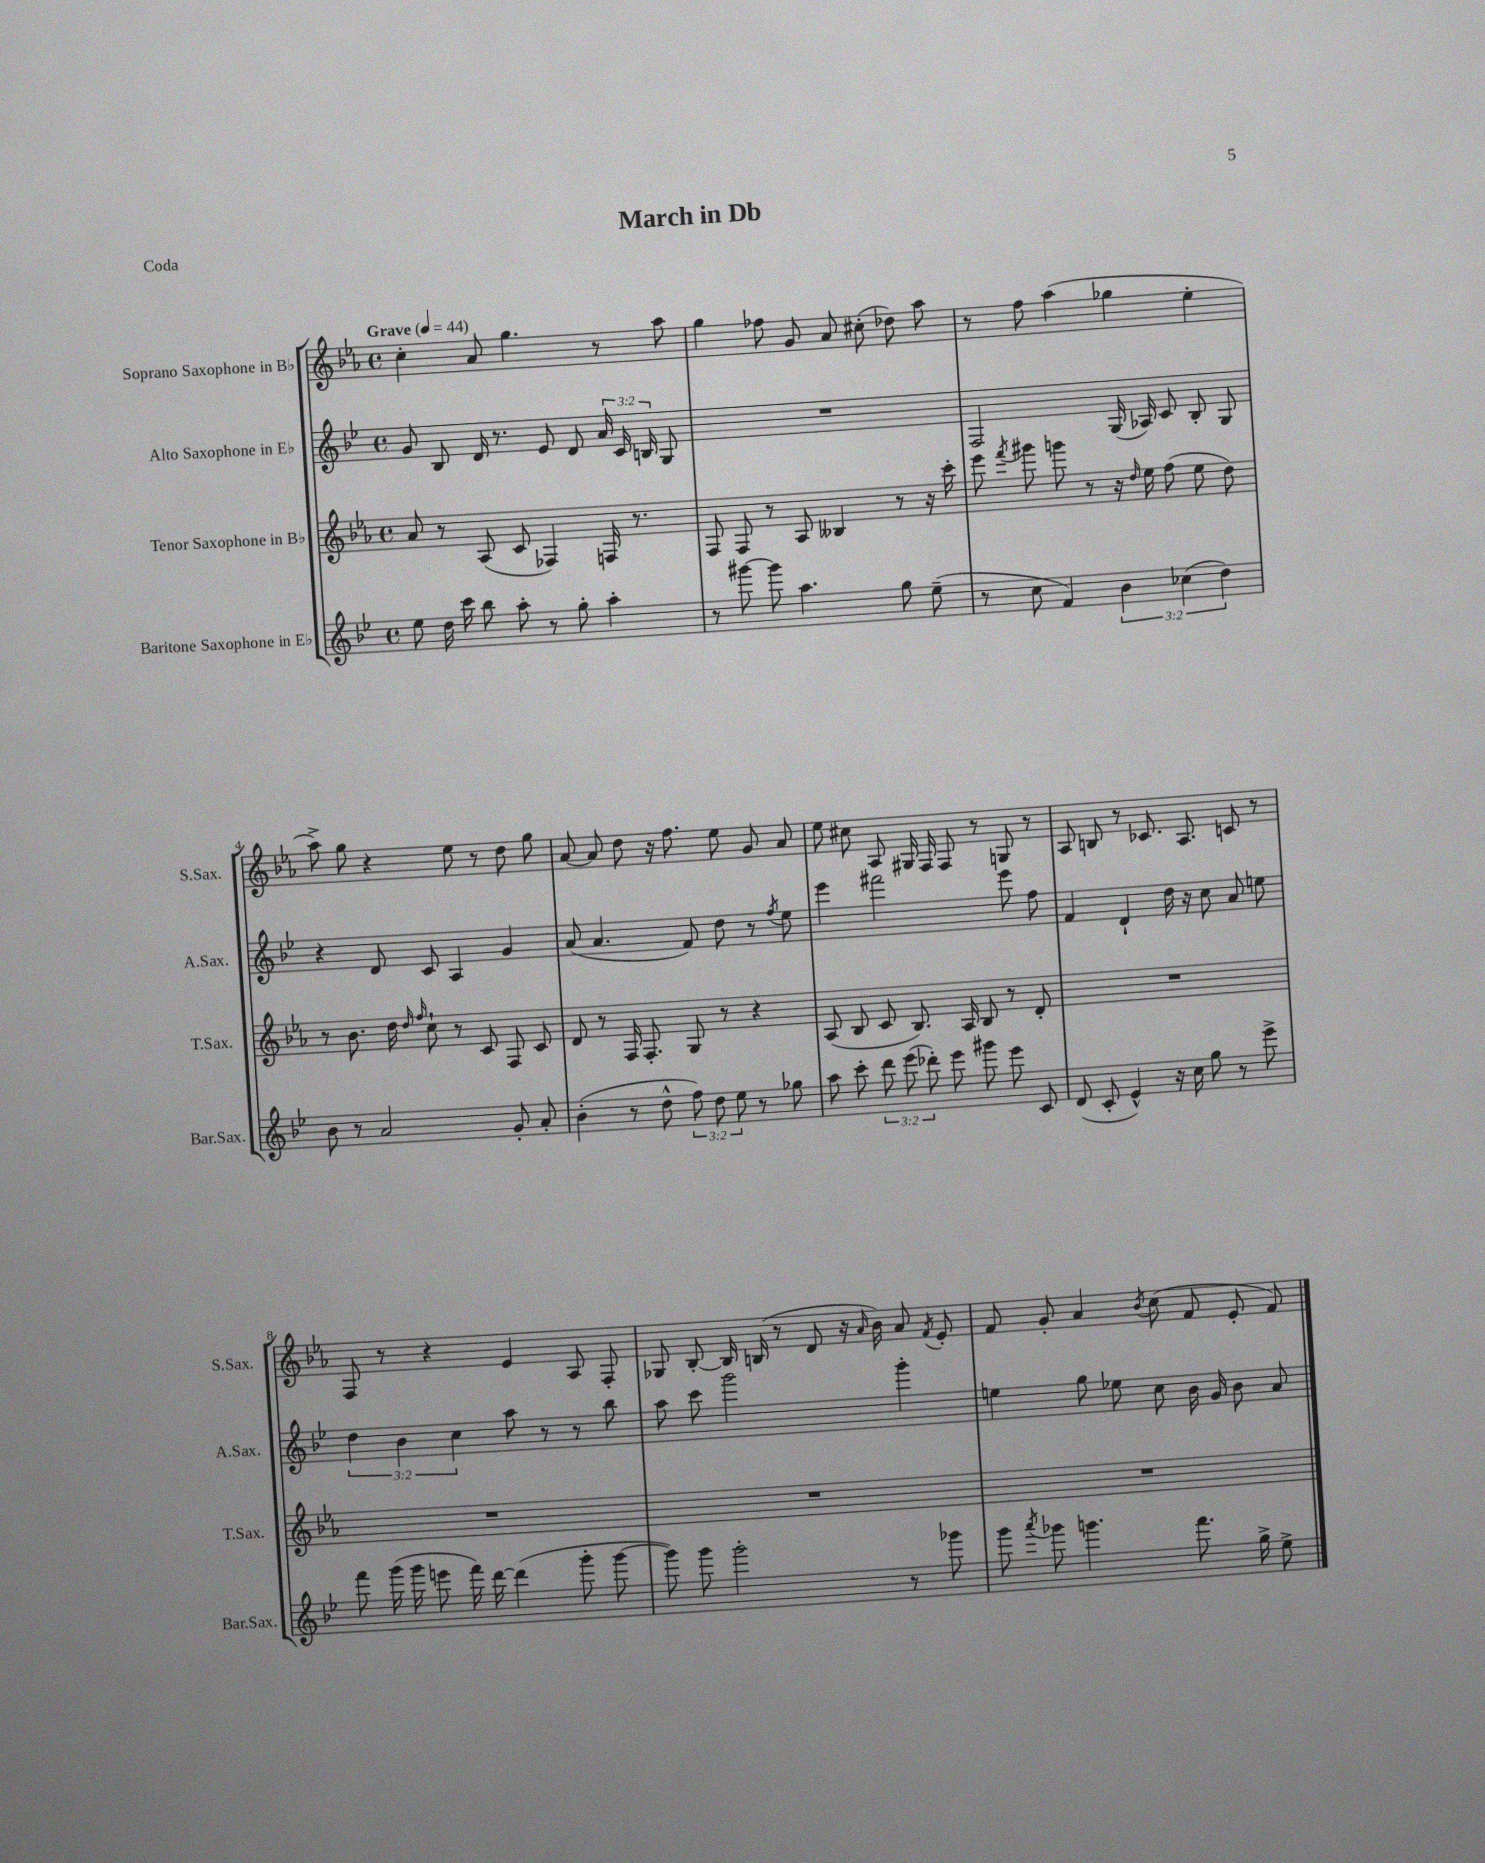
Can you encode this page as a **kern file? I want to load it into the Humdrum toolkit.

**kern	**kern	**kern	**kern
*part4	*part3	*part2	*part1
*staff4	*staff3	*staff2	*staff1
*I"Baritone Saxophone in E♭	*I"Tenor Saxophone in B♭	*I"Alto Saxophone in E♭	*I"Soprano Saxophone in B♭
*I'Bar.Sax.	*I'T.Sax.	*I'A.Sax.	*I'S.Sax.
*clefG2	*clefG2	*clefG2	*clefG2
*k[b-e-]	*k[b-e-a-]	*k[b-e-]	*k[b-e-a-]
*M4/4	*M4/4	*M4/4	*M4/4
*met(c)	*met(c)	*met(c)	*met(c)
*MM44	*MM44	*MM44	*MM44
=1	=1	=1	=1
!	!	!	!LO:TX:a:B:t=Grave
8ee-\	8a-/	8g/	4cc'\
16dd\	8r	8B-/	.
16ccc\	.	.	.
8bb-\	(8A-/	16d/	8a-/
.	.	8.r	.
8aa'\	8c/	.	4.gg\
8r	4F-X/)	8e-/	.
8gg'\	.	8d/	.
4aa'\	16Fn/	24a/	8r
.	.	24c/	.
.	8.r	.	.
.	.	24Bn/	.
.	.	8G/	8aa-\
=2	=2	=2	=2
8r	8F/	1r	4gg\
[8ggg#X\	8F/	.	.
8ggg#\]	8r	.	8ff-X\
4.aa\	8A-/	.	8g/
.	4B--X/	.	8a-/
.	.	.	(8cc#X'\
8gg\	8r	.	8dd-X\)
(8ee-~\	16r	.	8aa-\
.	16ccc'\	.	.
=3	=3	=3	=3
8r	8eee-\	2F/	8r
.	8qfff/	.	.
8cc\	8ggg#X\	.	8ff\
4f/)	8gggn\	.	(4aa-\
.	8r	.	.
6b-\	16r	(16G/	4gg-X\
.	16qqdd/	.	.
.	16ee-\	16A-X/)	.
.	(8ff\	8c/	.
(6cc-X\	.	.	.
.	8ee-\	8B-'/	4ee-'\
6dd\)	.	.	.
.	8dd\)	8G/	.
!!LO:LB:g=z
=4	=4	=4	=4
8b-\	8r	4r	8aa-^\)
8r	8.b-\	.	8gg\
2a/	.	8d/	4r
.	16dd\	.	.
.	16qqdd/	.	.
.	16qqff/	.	.
.	8cc`\	8c/	.
.	8r	4A/	8ee-\
.	8c/	.	8r
8g'/	8F/	4g/	8dd\
8a'/	8c/	.	8gg\
=5	=5	=5	=5
(4b-'\	8d/	(8a/	[8a-/
.	8r	4.a/	8a-/]
8r	16F/	.	8dd\
.	8.F'/	.	.
8dd^^\	.	.	16r
.	.	.	8.ff\
12ff\)	8G/	8f/)	.
12dd\	.	.	.
.	8r	8dd\	8ee-\
12ee-\	.	.	.
8r	4r	8r	8g/
.	.	8qff/	.
8gg-X\	.	8ee-\	8a-/
=6	=6	=6	=6
8aa\	(8A-/	4eee-\	8ee-\
8ccc'\	8B-/	.	8cc#X\
12ddd\	8c/	2fff#X\	8A-/
(12eee-\	.	.	.
.	8.B-/)	.	16G#X/
12ddd-X'\)	.	.	.
.	.	.	16F/
8eee-\	.	.	8F/
.	16A-/	.	.
8ggg#X\	8B-/	.	8r
8eee-\	8r	8eee-\	8Gn/
8c/	8d'/	8ff\	8r
=7	=7	=7	=7
(8d/	1r	4f/	8A-/
8c'/	.	.	8Bn/
4e-^^/)	.	4d`/	8r
.	.	.	8.c-X/
16r	.	16dd\	.
16cc\	.	16r	8.A-/
8gg\	.	8cc\	.
8r	.	8a/	8cn/
8eee-^\	.	8een\	8r
!!LO:LB:g=z
=8	=8	=8	=8
8fff\	1r	6dd\	8F/
(16ggg\	.	.	8r
.	.	6b-\	.
16ggg\	.	.	.
8eeen\	.	.	4r
.	.	6cc\	.
16fff\)	.	.	.
[16ddd\	.	.	.
(4ddd\]	.	8aa\	4e-/
.	.	8r	.
8ggg'\	.	8r	8A-/
[8ggg\	.	8bb-\	8F'/
=9	=9	=9	=9
8ggg\])	1r	8aa\	8G-X/
8ggg\	.	8ccc\	[8B-'/
2ggg'\	.	2ggg\	16B-/]
.	.	.	(16Bn/
.	.	.	8r
.	.	.	8d/
.	.	.	16r
.	.	.	16qqa-/
.	.	.	16b-\)
8r	.	4ggg'\	8a-/
.	.	.	8qf/
8ggg-X\	.	.	8e-'/
=10	=10	=10	=10
8ggg\	1r	4een\	8f/
8qaaa/	.	.	.
8ggg-X\	.	.	8g'/
4.gggn\	.	8gg\	4a-/
.	.	8ee-X\	.
.	.	.	8qb-/
.	.	8cc\	(8cc\
8.fff\	.	16b-\	8f/
.	.	16g/	.
.	.	8b-\	8e-'/
16gg^\	.	.	.
8ee-^\	.	8a/	8f/)
==	==	==	==
*-	*-	*-	*-
